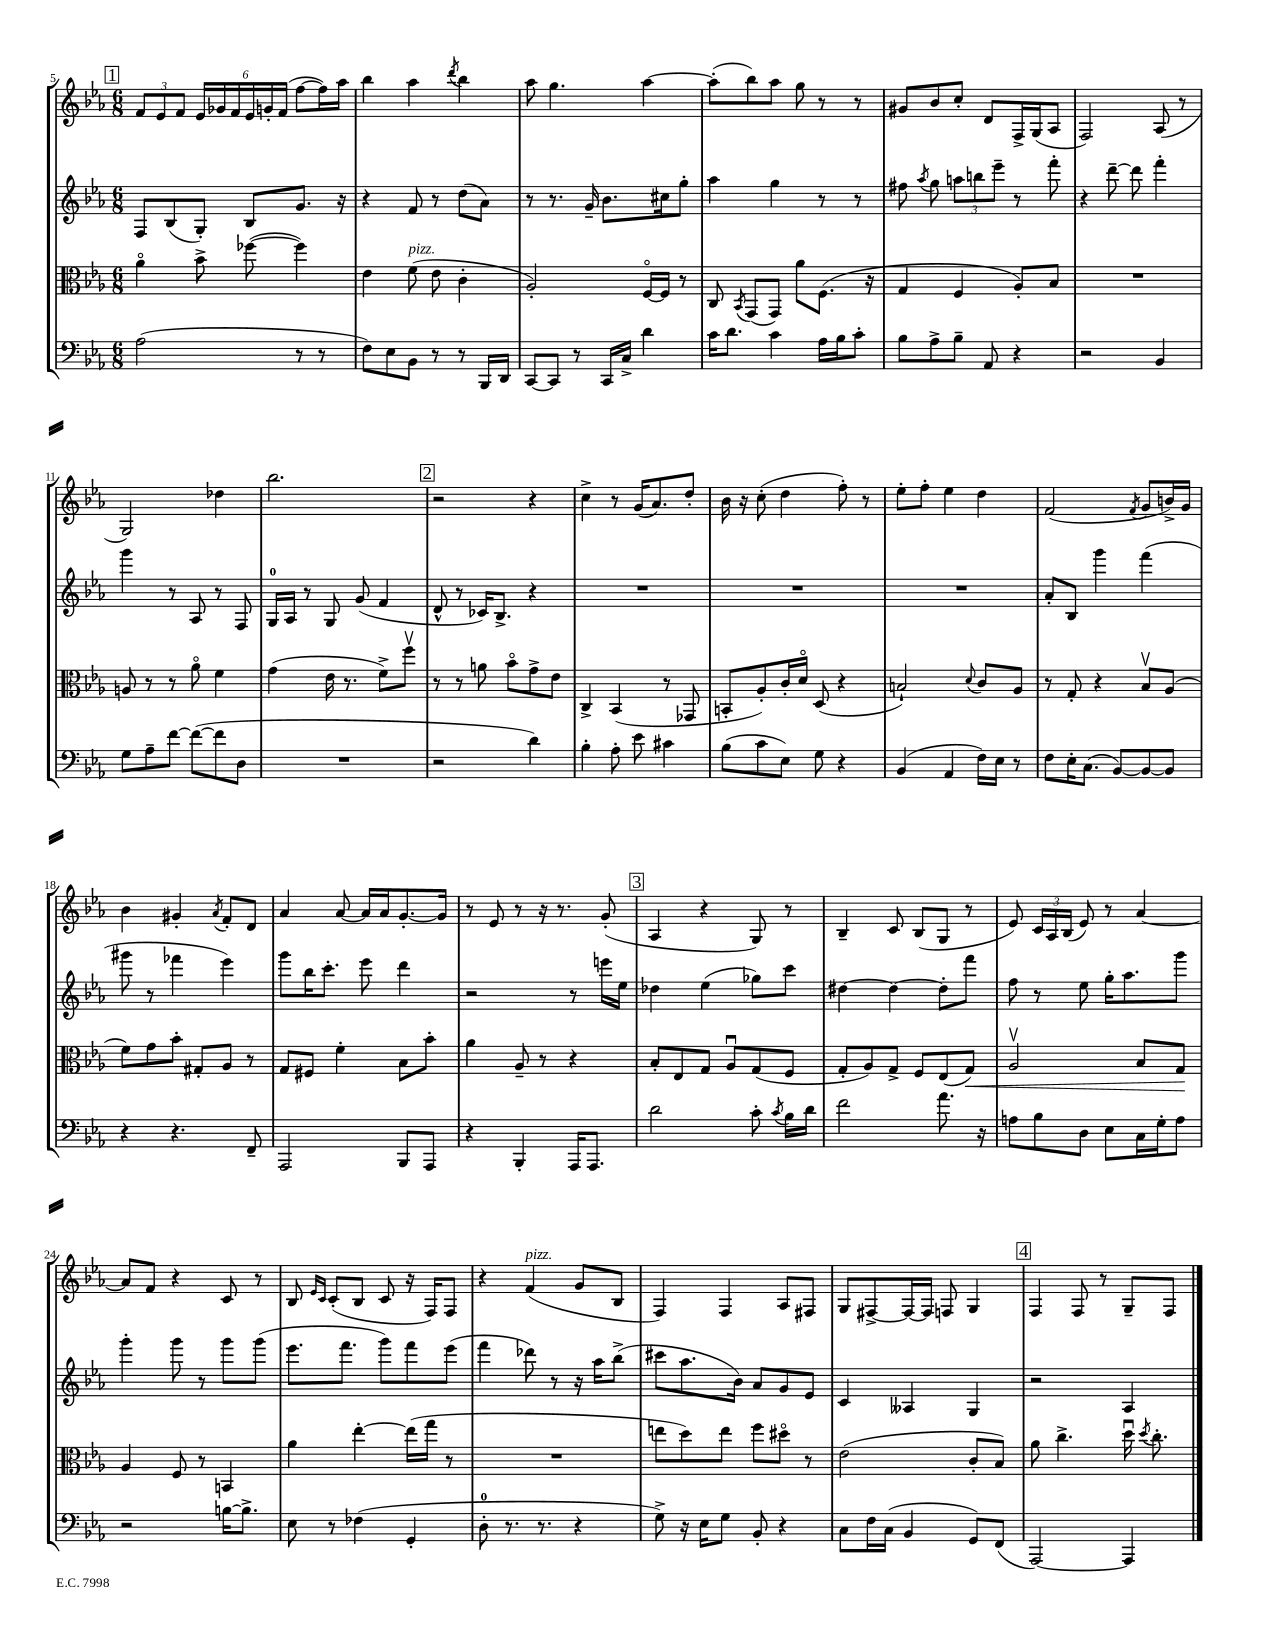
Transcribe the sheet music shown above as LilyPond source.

<<
\new StaffGroup <<
\new Staff = "s0" {
    \clef treble \key ees \major \numericTimeSignature \time 6/8
    \autoBeamOff \mark \markup { \box "1" } \tuplet 3/2 { f'8[ ees'8 f'8] } \tuplet 6/4 { ees'16[ ges'16 f'16 ees'16 g'16-. f'16]( } f''8[~ f''16) aes''16] |
    bes''4 aes''4 \acciaccatura { d'''8 } bes''4 |
    aes''8 g''4. aes''4~ |
    aes''8[-.( bes''8) aes''8] g''8 r8 r8 |
    gis'8[ bes'8 c''8]-. d'8[ f16-> g16( aes8] |
    f2) aes8( r8 |
    g2) des''4 |
    bes''2. |
    \mark \markup { \box "2" } r2 r4 |
    c''4-> r8 g'16[( aes'8.) d''8]-. |
    bes'16 r16 c''8-.( d''4 f''8-.) r8 |
    ees''8[-. f''8]-. ees''4 d''4 |
    f'2( \acciaccatura { f'8 } g'8[ b'16->) g'16] |
    bes'4 gis'4-. \acciaccatura { aes'8 } f'8[-. d'8] |
    aes'4 aes'8~ aes'16[ aes'16 g'8.~-. g'16] |
    r8 ees'8 r8 r16 r8. g'8-.( |
    \mark \markup { \box "3" } aes4 r4 g8) r8 |
    bes4-- c'8 bes8[( g8] r8 |
    ees'8) \tuplet 3/2 { c'16[ aes16 bes16]( } ees'8) r8 aes'4~ |
    aes'8[ f'8] r4 c'8 r8 |
    bes8 \grace { ees'16[ c'16] } c'8[-.( bes8] c'8 r16 f16[) f8] |
    r4 f'4^\markup { \italic "pizz." }( g'8[ bes8] |
    f4) f4 aes8[ fis8] |
    g8[ fis8~-> fis16~ fis16] f8 g4 |
    \mark \markup { \box "4" } f4 f8 r8 g8[-- f8] \bar "|." |
}
\new Staff = "s1" {
    \clef treble \key ees \major \numericTimeSignature \time 6/8
    \autoBeamOff \mark \markup { \box "1" } f8[ bes8( g8]-.) bes8[ g'8.] r16 |
    r4 f'8 r8 d''8[( aes'8]) |
    r8 r8. g'16-- bes'8.[ cis''16 g''8]-. |
    aes''4 g''4 r8 r8 |
    fis''8 \acciaccatura { aes''8 } g''8 \tuplet 3/2 { a''8[ b''8 ees'''8]-- } r8 f'''8-. |
    r4 d'''8~-- d'''8 f'''4-. |
    g'''4 r8 aes8 r8 f8 |
    g16[-0 aes16] r8 g8 g'8( f'4 |
    \mark \markup { \box "2" } d'8-^ r8 ces'16[) bes8.]-> r4 |
    R2. |
    R2. |
    R2. |
    aes'8[-. bes8] g'''4 f'''4( |
    gis'''8 r8 fes'''4 ees'''4) |
    g'''8[ bes''16 c'''8.]-. ees'''8 d'''4 |
    r2 r8 e'''16[ ees''16] |
    \mark \markup { \box "3" } des''4 ees''4( ges''8[) c'''8] |
    dis''4~ dis''4~ dis''8[-. f'''8] |
    f''8 r8 ees''8 g''16[-. aes''8. g'''8] |
    g'''4-. g'''8 r8 g'''8[ g'''8]( |
    ees'''8.[ f'''8.] g'''8[) f'''8 ees'''8]( |
    f'''4 des'''8) r8 r16 aes''16[ bes''8]->( |
    cis'''8[ aes''8. bes'16]) aes'8[ g'8 ees'8] |
    c'4 aeses4 g4 |
    \mark \markup { \box "4" } r2 aes4 \bar "|." |
}
\new Staff = "s2" {
    \clef alto \key ees \major \numericTimeSignature \time 6/8
    \autoBeamOff \mark \markup { \box "1" } aes'4\flageolet bes'8-> fes''8~( fes''4) |
    ees'4 f'8^\markup { \italic "pizz." }( ees'8 c'4-. |
    aes2-.) f16[~\flageolet f16] r8 |
    c8 \acciaccatura { bes,8 } g,8[( g,8]) aes'8[ f8.]( r16 |
    g4 f4 aes8[-.) bes8] |
    R2. |
    a8 r8 r8 aes'8\flageolet f'4 |
    g'4( ees'16 r8. f'8[->) f''8]\upbow |
    \mark \markup { \box "2" } r8 r8 a'8 bes'8[\flageolet g'8-> ees'8] |
    c4-> bes,4( r8 ges,8 |
    b,8[-. aes8-.) c'16-. d'16]\flageolet d8( r4 |
    b2-!) \appoggiatura { d'8 } c'8[ aes8] |
    r8 g8-. r4 bes8[\upbow aes8]( |
    f'8[) g'8 bes'8]-. gis8[-. aes8] r8 |
    g8[ fis8] f'4-. bes8[ bes'8]-. |
    aes'4 aes8-- r8 r4 |
    \mark \markup { \box "3" } bes8[-. ees8 g8] aes8[\downbow g8( f8] |
    g8[-. aes8) g8]-> f8[ ees8( g8]\<) |
    aes2\upbow bes8[ g8]\! |
    aes4 f8 r8 b,4 |
    aes'4 ees''4~-. ees''16[( g''16] r8 |
    R2. |
    e''8[ d''8) e''8] f''8[ dis''8]\flageolet r8 |
    ees'2( c'8[-. bes8]) |
    \mark \markup { \box "4" } aes'8 c''4.-> d''16\downbow \acciaccatura { d''8 } c''8.-. \bar "|." |
}
\new Staff = "s3" {
    \clef bass \key ees \major \numericTimeSignature \time 6/8
    \autoBeamOff \mark \markup { \box "1" } aes2( r8 r8 |
    f8[) ees8 bes,8] r8 r8 bes,,16[ d,16] |
    c,8[~ c,8] r8 c,16[ c16]-> d'4 |
    c'16[ d'8.] c'4 aes16[ bes16 c'8]-. |
    bes8[ aes8-> bes8]-- aes,8 r4 |
    r2 bes,4 |
    g8[ aes8-- f'8]~ f'8[~( f'8 d8] |
    R2. |
    \mark \markup { \box "2" } r2 d'4) |
    bes4-. aes8-. ees'8 cis'4 |
    bes8[( c'8 ees8]) g8 r4 |
    bes,4( aes,4 f16[) ees16] r8 |
    f8[ ees16-. c8.]( bes,8[~) bes,8~ bes,8] |
    r4 r4. f,8-- |
    aes,,2 bes,,8[ aes,,8] |
    r4 bes,,4-. aes,,16[ aes,,8.] |
    \mark \markup { \box "3" } d'2 c'8-. \acciaccatura { c'8 } bes16[ d'16] |
    f'2 aes'8. r16 |
    a8[ bes8 d8] ees8[ c16 g16-. a8] |
    r2 b16[~ b8.]-> |
    ees8 r8 fes4( g,4-. |
    d8-0-. r8. r8. r4 |
    g8->) r16 ees16[ g8] bes,8-. r4 |
    c8[ f16 c16]( bes,4 g,8[) f,8]( |
    \mark \markup { \box "4" } aes,,2~) aes,,4 \bar "|." |
}
>>
>>
\layout { \context { \Score currentBarNumber = #5 } }
